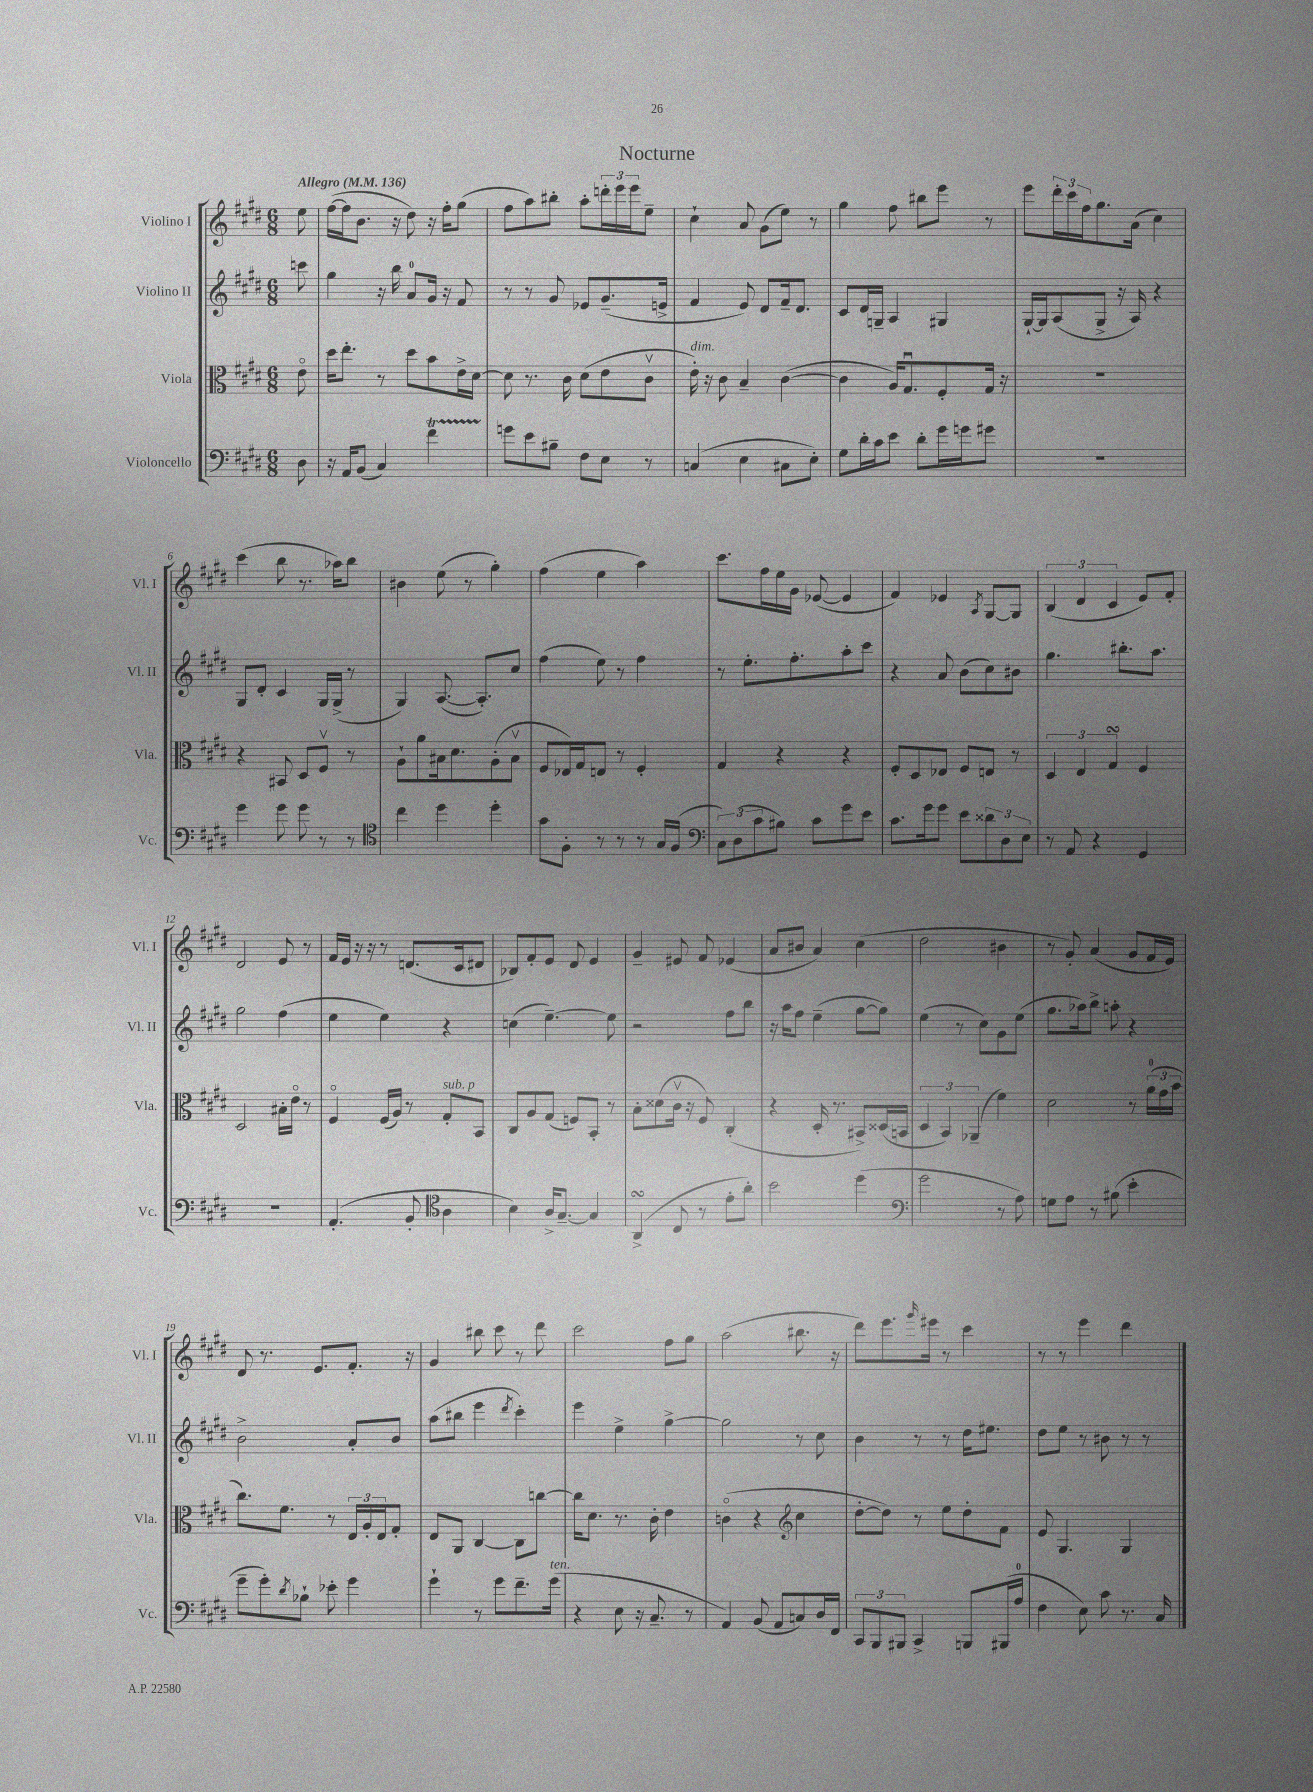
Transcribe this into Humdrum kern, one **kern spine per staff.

**kern	**kern	**kern	**kern
*staff4	*staff3	*staff2	*staff1
*clefF4	*clefC3	*clefG2	*clefG2
*k[f#c#g#d#]	*k[f#c#g#d#]	*k[f#c#g#d#]	*k[f#c#g#d#]
*M6/8	*M6/8	*M6/8	*M6/8
*MM136	*MM136	*MM136	*MM136
8D#	8eo	8ccc	8ee
=	=	=	=
16r	16dd#	4gg#	([16ff#
16AA	8.ee'	.	16ff#]
(8BB	.	.	8.b
4C#)	8r	16r	.
.	.	16bb	16r
.	8dd#	8a	8dd#)
4f#	8b	16g#	16r
.	.	16r	16ff#'
.	16e^	8f#	(8gg#
.	[16d#	.	.
=	=	=	=
8g	8d#]	8r	8ff#
8e	8.r	8r	8aa)
8B#~	.	8g#	8bb#'
.	16c#	.	.
8F#	(8d#	8e-	8aa'
8E	8e	(8.g#~	24ddd'
.	.	.	24eee
.	.	.	24eee
8r	8c#v	.	8ee~
.	.	16e^	.
=	=	=	=
(4C	16e')	4f#	4cc#`
.	16r	.	.
.	8c#	.	.
4E	4B~	8e)	8a
.	.	8d#	(8g#
8C#	([4c#	16f#~	8ee)
.	.	8.d#	.
8E')	.	.	8r
=	=	=	=
8G#	4c#]	8c#	4gg#
16d#'	.	16d#	.
16c#	.	16G~	.
8e	16A)	4A	8ff#
.	8.G#u	.	.
8d#'	.	.	8bb#
16g#	8F#'	4G#	8eee
16g	.	.	.
8g#	16G#	.	8r
.	16r	.	.
=	=	=	=
2.r	2.r	[16G#`	8eee
.	.	16G#]	.
.	.	(8A	24ddd#'
.	.	.	24ccc#
.	.	.	24ff#
.	.	8G#^	8.gg#
.	.	16r	.
.	.	16A)	(16a
.	.	4r	4cc#)
=	=	=	=
4g#	4r	8G#	(4ccc#
.	.	8d#'	.
8g#	8BB#	4c#	8bb
8g#	8D#	.	8.r
8r	8F#v	16G#	.
.	.	(16G#^	16aa-)
8r	8r	8r	8bb
=	=	=	=
*clefC4	*	*	*
4cc#	8A`	4G#)	4b#
.	8a	.	.
4dd#	16B#	([8.A	(8ee
.	8.d#	.	.
.	.	.	8r
.	.	8.A'])	.
4dd#'	(8A'	.	4gg#')
.	8B#v	8cc#	.
=	=	=	=
8g#	8F#	(4ff#	(4ff#
8F#'	16E-)	.	.
.	16G#	.	.
8r	8E	8ee)	4ee
8r	8r	8r	.
8r	4F#'	4ff#	4aa)
16G#	.	.	.
(16F#	.	.	.
=	=	=	=
*clefF4	*	*	*
12C#)	4G#	8r	8.ccc#
(12D#	.	.	.
.	.	8.ee'	.
12c#	.	.	.
.	.	.	16ff#
8B#)	4r	.	16ee
.	.	8.ff#'	16g#
8c#	.	.	([8e-
8g#	4r	8aa'	4e-]
8e	.	8ccc#	.
=	=	=	=
8.c#	8F#'	4r	4f#)
.	8D#	.	.
16g#	.	.	.
8g#	8E-	8a	4e-
8e	8F#	(8b	.
.	.	.	8qA
12d##	8E	8cc#)	[8G#
12D#	.	.	.
.	8r	8b#	8G#]
12E	.	.	.
=	=	=	=
8r	6D#	4.gg#	(6B
8AA	.	.	.
.	6E	.	6d#
4r	.	.	.
.	6G#	.	6c#
.	.	8.bb#'	.
4GG#	4F#	.	8e)
.	.	8.aa	.
.	.	.	8f#'
=	=	=	=
2.r	2D#	2gg#	2d#
.	16B#'	(4ff#	8e
.	16eo	.	.
.	8r	.	8r
=	=	=	=
(4.AA'	4F#o	4ee	16f#
.	.	.	16e
.	.	.	16r
.	.	.	16r
.	(16F#	4ee)	8r
.	16A)	.	.
8BB'	8r	.	(8.d
*clefC4	*	*	*
4A	8G#'	4r	.
.	.	.	16c#
.	8BB	.	8d#
=	=	=	=
4B)	8C#	(4cc	8B-)
.	8A	.	8f#'
16A^	(8G#	[4.ee~)	8e
[8.G#~	.	.	.
.	8F)	.	8d#
4G#]	8BB'	.	4e
.	8r	8ee]	.
=	=	=	=
(4AA^	8B'	2r	4g#~
.	(8d##	.	.
8C#	16c#v	.	8e#
.	16r	.	.
8r	8F#)	.	8f#
8e'	(4C#'	8ff#	(4e-
8a')	.	8bb	.
=	=	=	=
2b	4r	16r	8a
.	.	16aa	.
.	.	8ff#	8b#
.	16D#'	(4ee~	4a)
.	8.r	.	.
(4dd#	8BB#^)	[8gg#	(4cc#
.	(16D##	8gg#])	.
.	16BB	.	.
=	=	=	=
*clefF4	*	*	*
2g#	6D#	(4ee	2dd#
.	6BB)	.	.
.	.	8r	.
.	(6AA-~	.	.
.	.	8cc#)	.
8r	4f#)	8g#	4b#
8A)	.	(8ee	.
=	=	=	=
8G	2d#	8.gg#	8r
8A	.	.	8g#')
.	.	16aa-)	.
8r	.	8bb^	(4a
(8B#	.	8aa'	.
4e'	8r	4r	8g#
.	(24a	.	16f#
.	24g#	.	.
.	.	.	16e)
.	24b	.	.
=	=	=	=
8g#~	8.cc#)	2b^	8d#
8g#')	.	.	8.r
.	8.f#	.	.
8qd#	.	.	.
8B-`	.	.	.
.	.	.	8.e
8e-'	8r	.	.
4g#	24E	8a'	8.f#'
.	24A'	.	.
.	24E	.	.
.	8G#'	8b	.
.	.	.	16r
=	=	=	=
4g#`	8E	(8aa	4g#
.	8AA	8bb#	.
8r	[4C#	4eee	8bb#
8g#	.	.	8ccc#
.	.	8qddd#	.
8.f#~	8C#]	4ccc#')	8r
.	[8cc	.	8ddd#
(16g#	.	.	.
=	=	=	=
4r	16cc]	4eee	2ccc#
.	8.d#	.	.
8E	8.r	4ee^	.
16r	.	.	.
8.C#~	16c#'	.	.
.	4e	[4gg#^	8ff#
8r	.	.	8gg#
=	=	=	=
4AA)	(4co	2gg#]	(2aa
(8BB	4r	.	.
8AA	.	.	.
*	*clefG2	*	*
8C)	4cc#	8r	8.bb#
16D#	.	8cc#	.
16FF#	.	.	16r
=	=	=	=
12CC#	[8dd#'	4b	8ddd#)
12BBB	.	.	.
.	8dd#])	.	8.eee
12BBB#	.	.	.
4CC#^	8r	8r	.
.	.	.	16qqggg#
.	.	.	16eee#
.	8ee	8r	8r
8BBB	8dd#'	16dd#	4ccc#
.	.	8.ee#	.
(16BBB#	8f#	.	.
16A	.	.	.
=	=	=	=
4F#	8e	8dd#	8r
.	4.G#	8ee	8r
8E)	.	8r	4eee
8c#	.	8b#	.
8.r	4G#	8r	4ddd#
.	.	8r	.
16C#	.	.	.
==	==	==	==
*-	*-	*-	*-
